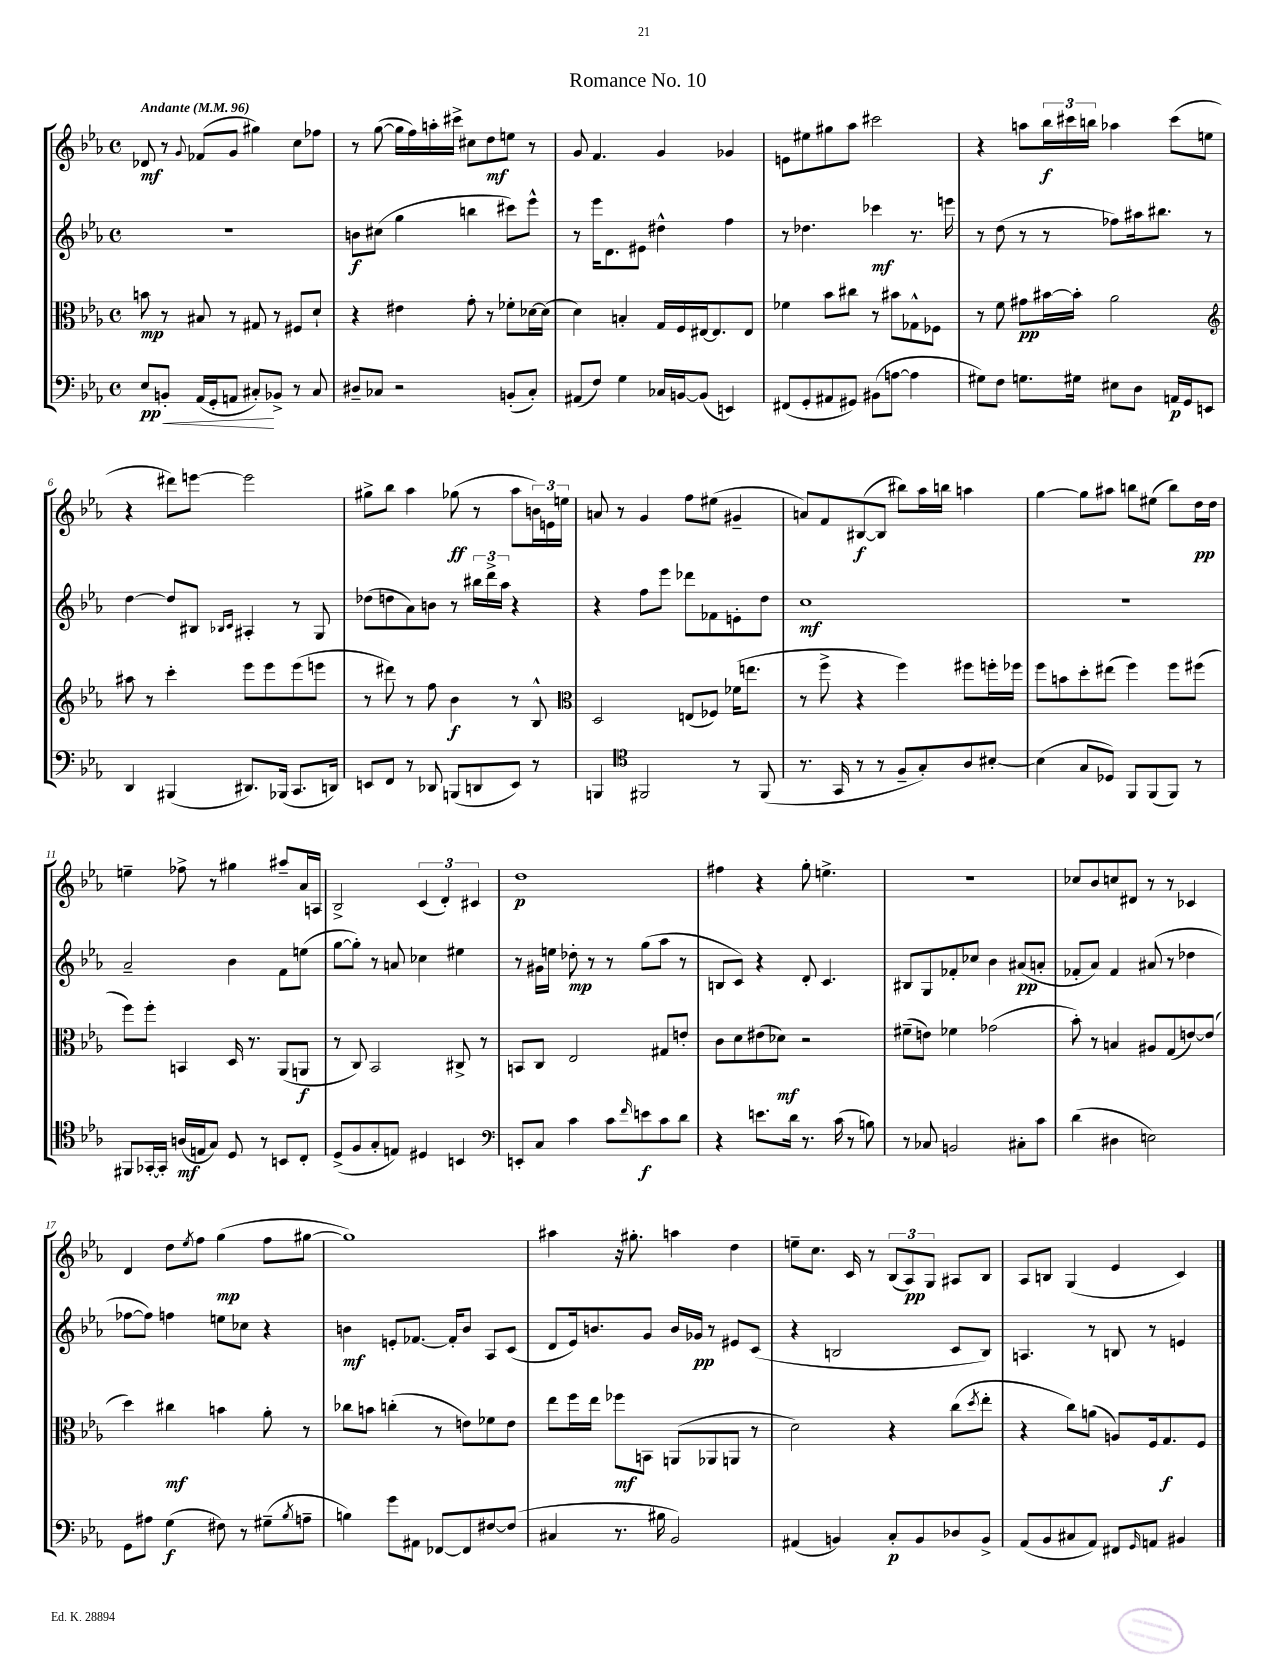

**kern	**kern	**kern	**kern
*staff4	*staff3	*staff2	*staff1
*clefF4	*clefC3	*clefG2	*clefG2
*k[b-e-a-]	*k[b-e-a-]	*k[b-e-a-]	*k[b-e-a-]
*M4/4	*M4/4	*M4/4	*M4/4
*met(c)	*met(c)	*met(c)	*met(c)
*MM96	*MM96	*MM96	*MM96
8E-/L	8b\	1r	8d-/
8BB'/J	8r	.	8r
.	.	.	8qqg/
(16AA-/LL	8B#/	.	(8f-/L
16GG'/J	.	.	.
8AA/J	8r	.	8g/J
8C#'/L)	8G#/	.	4gg#\)
8BB-^/J	8r	.	.
8r	8F#/L	.	8cc\L
8C#/	8d`/J	.	8ff-\J
=	=	=	=
8D#~/L	4r	8b\L	8r
8C-/J	.	(8cc#\J	([8gg\
2r	4e#\	4gg\	16gg\]LL
.	.	.	16ff\)
.	.	.	16aa'\
.	.	.	16ccc#^\JJ
.	8g'\	4bb\	8cc#\L
.	8r	.	8dd\
(8BB'/L	8f-'\L	8ccc#\L)	8ee\J
8C-'/J)	[16d-\L	8eee-^^\J	8r
.	(16d-\]JJ	.	.
=	=	=	=
(8AA#/L	4d\)	8r	8g/
8F/J)	.	16eee-\LK	4.f/
.	.	8.d\	.
4G\	4B'/	.	.
.	.	8e#\J	.
16C-/LL	16G/LL	4dd#^^\	4g/
[16BB/J	16F/	.	.
(8BB/]J	[16E#/J	.	.
.	8.E#/]	.	.
4EE/)	.	4ff\	4g-/
.	8E#/J	.	.
=	=	=	=
(8FF#/L	4f-\	8r	8e\L
8GG'/	.	4.dd-\	8ee#\
8AA#/	8b-\L	.	8gg#\
8GG#/J)	8cc#\J	.	8aa-\J
(8BB#\L	8r	4ccc-\	2ccc#\
[8A\J	8b#\L	.	.
4A\]	8G-^^\	8.r	.
.	8F-\J	.	.
.	.	16eee\	.
=	=	=	=
8G#\L)	8r	8r	4r
8F\J	8f\	(8dd\	.
8.G\L	8g#\L	8r	8aa\L
.	[16b#\L	8r	24bb-\L
.	.	.	24ccc#\
16G#\Jk	16b#'\]JJ	.	.
.	.	.	24bb\JJ
8E#\L	2a-\	8ff-\L)	4aa-\
8D\J	.	16aa#\k	.
.	.	8.bb#\J	.
16AA/LL	.	.	(8ccc#\L
16GG/J	.	.	.
8EE/J	.	8r	8ee\J
=	=	=	=
*	*clefG2	*	*
4DD/	8aa#\	[4dd\	4r
.	8r	.	.
(4BBB#/	4ccc'\	8dd/]L	8ddd#\L)
.	.	8B#/J	[8eee\J
.	.	16qqB-/LL	.
.	.	16qqc/JJ	.
8.DD#/L)	8eee-\L	4A#'/	2eee\]
.	8eee-\	.	.
(16BBB-/Jk	.	.	.
8.CC/L	(8eee-\	8r	.
.	8eee\J	8G/	.
16DD/Jk)	.	.	.
=	=	=	=
8EE/L	8r	(8dd-\L	8gg#^\L
8FF/J	8ddd#\)	8dd\	8bb-\J
8r	8r	8a-\)	4aa-\
8DD-/	8ff\	8b\J	.
(8BBB/L	4b-\	8r	(8gg-\
8DD/	.	24bb#\LL	8r
.	.	24ddd^\	.
.	.	24aa-\JJ	.
8EE/J)	8r	4r	8aa-\L
8r	8B-^^/	.	24b\L)
.	.	.	24e\
.	.	.	24ee\JJ
=	=	=	=
*	*clefC3	*	*
4BBB/	2D/	4r	8a/
.	.	.	8r
*clefC4	*	*	*
2FF#/	.	8ff\L	4g/
.	.	8eee-\J	.
.	(8E/L	8ddd-\L	8ff\L
.	8F-/J)	8f-\	(8ee#\J
8r	(16f-\LK	8e'\	4g#~/
.	8.ee\J	.	.
(8FF#/	.	8dd\J	.
=	=	=	=
8.r	8r	1cc	8a/L)
.	8ff^\	.	8f/
16GG/	.	.	.
8r	4r	.	([8B#/
8r	.	.	8B#/]J
8F~/L	4ff\)	.	8bb#\L)
8G'/)	.	.	16aa-\L
.	.	.	16bb\JJ
8A-/	8ff#\L	.	4aa\
[8B#'/J	16ff'\L	.	.
.	16ff-\JJ	.	.
=	=	=	=
(4B#\]	8ff\L	1r	[4gg\
.	8b\	.	.
8G/L	8dd'\	.	8gg\]L
8D-/J)	(8ee#\J	.	8aa#\J
8FF/L	4ff\)	.	8bb\L
(8FF/	.	.	(8ee#\J
8FF/J)	8ff\L	.	8bb\L)
8r	(8ff#\J	.	16dd\L
.	.	.	16dd\JJ
=	=	=	=
8FF#/L	8ff\L)	2a-~/	4ee~\
[16GG-'/L	8ff'\J	.	.
16GG-'/]JJ	.	.	.
(16A/LL	4BB/	.	8ff-^\
16E/J	.	.	.
8G/J)	.	.	8r
8D/	16D/	4b-\	4gg#\
.	8.r	.	.
8r	.	.	.
8BB/L	(8AA-/L	8f\L	8aa#~/L
8C'/J	8AA/J	(8ee\J	16a-/L
.	.	.	16A/JJ
=	=	=	=
(8D^/L	8r	[8gg\L	2B-^/
8F/	8C/)	8gg'\]J)	.
8G'/	2BB-/	8r	.
8E/J)	.	8a/	.
4D#/	.	4cc-\	(6c/
.	.	.	6d'/)
4BB/	8C#^/	4ee#\	.
.	.	.	6c#/
.	8r	.	.
=	=	=	=
*clefF4	*	*	*
8EE'/L	8BB/L	8r	1dd
8C/J	8C/J	16g#\LL	.
.	.	16ee\JJ	.
4c\	2E-/	8dd-'\	.
.	.	8r	.
8c\L	.	8r	.
16qqf/	.	.	.
8e\	.	(8gg\L	.
8c\	8G#/L	8aa-\J	.
8d\J	8e'/J	8r	.
=	=	=	=
4r	8c\L	8B/L	4ff#\
.	8d\	8c/J)	.
8.e\L	(8e#\	4r	4r
.	8d-\J)	.	.
16d\Jk	.	.	.
8.r	2r	8d'/	8gg'\
.	.	4.c/	4.ee^\
(16c\	.	.	.
8r	.	.	.
8B\)	.	.	.
=	=	=	=
8r	(8f#~\L	8B#/L	1r
8C-/	8e\J)	8G/	.
2BB/	4f-\	8f-'/	.
.	.	8cc-/J	.
.	(2g-\	4b-\	.
8C#'\L	.	(8a#/L	.
8c\J	.	8a'/J	.
=	=	=	=
(4d\	8b-'\)	8f-'/L	8cc-/L
.	8r	8a-/J)	8b-/
4D#\	4B/	4f-/	8cc/
.	.	.	8d#/J
2E\)	8A#/L	(8a#/	8r
.	(8G/	8r	8r
.	[8e/)	4dd-\	4c-/
.	(8e/]J	.	.
=	=	=	=
8GG\L	4dd\)	[8ff-\L	4d/
8A#\J	.	8ff-\]J)	.
(4G\	4cc#\	4ff\	8dd\L
.	.	.	8qee-/
.	.	.	8ff\J
8F#\)	4b\	8ee\L	(4gg\
8r	.	8cc-\J	.
(8G#~\L	8a-'\	4r	8ff\L
8qB-/	.	.	.
8A~\J	8r	.	[8gg#\J
=	=	=	=
4B\)	8cc-\L	4b\	1gg#])
.	8b\J	.	.
8g\L	(4cc'\	8e'/L	.
8AA#\J	.	[8.f-/J	.
[8FF-/L	8r	.	.
.	.	16f-'/]LK	.
8FF-/]	8e\L)	8b/J	.
[8F#/	8f-\	8A-/L	.
(8F#/]J	8e\J	(8c/J	.
=	=	=	=
4C#/	8ee-\L	8d/L	4aa#\
.	16ff\L	16e-/k)	.
.	16ee-\JJ	8.b/	.
8.r	8ff-\L	.	16r
.	.	.	8.gg#'\
.	8BB\J	8g/J	.
16B#\	.	.	.
2BB-/)	(8AA/L	16b/LL	4aa\
.	.	16g-/JJ	.
.	8AA-/	8r	.
.	8AA/J	8e#/L	4dd\
.	8r	(8c/J	.
=	=	=	=
(4AA#/	2d\)	4r	8ee~\L
.	.	.	8.cc\J
4BB/)	.	2B/	.
.	.	.	16c/
.	.	.	8r
8C'/L	4r	.	(12B-/L
.	.	.	12A-/)
8BB/	.	.	.
.	.	.	12G/J
8D-/	(8cc\L	8c/L	8A#/L
.	8qdd/	.	.
8BB^/J	8ee-'\J	8B/J)	8B-/J
=	=	=	=
(8AA-/L	4r	4.A/	8A-/L
8BB-/	.	.	8B/J
8C#/	8cc\L)	.	(4G/
8AA-/J)	(8a\J	8r	.
8FF#/L	8A/L)	8B/	4e-/
16qqGG/	.	.	.
8AA/J	16F/k	8r	.
.	8.G/	.	.
4BB#/	.	4e/	4c/)
.	8F/J	.	.
==	==	==	==
*-	*-	*-	*-
